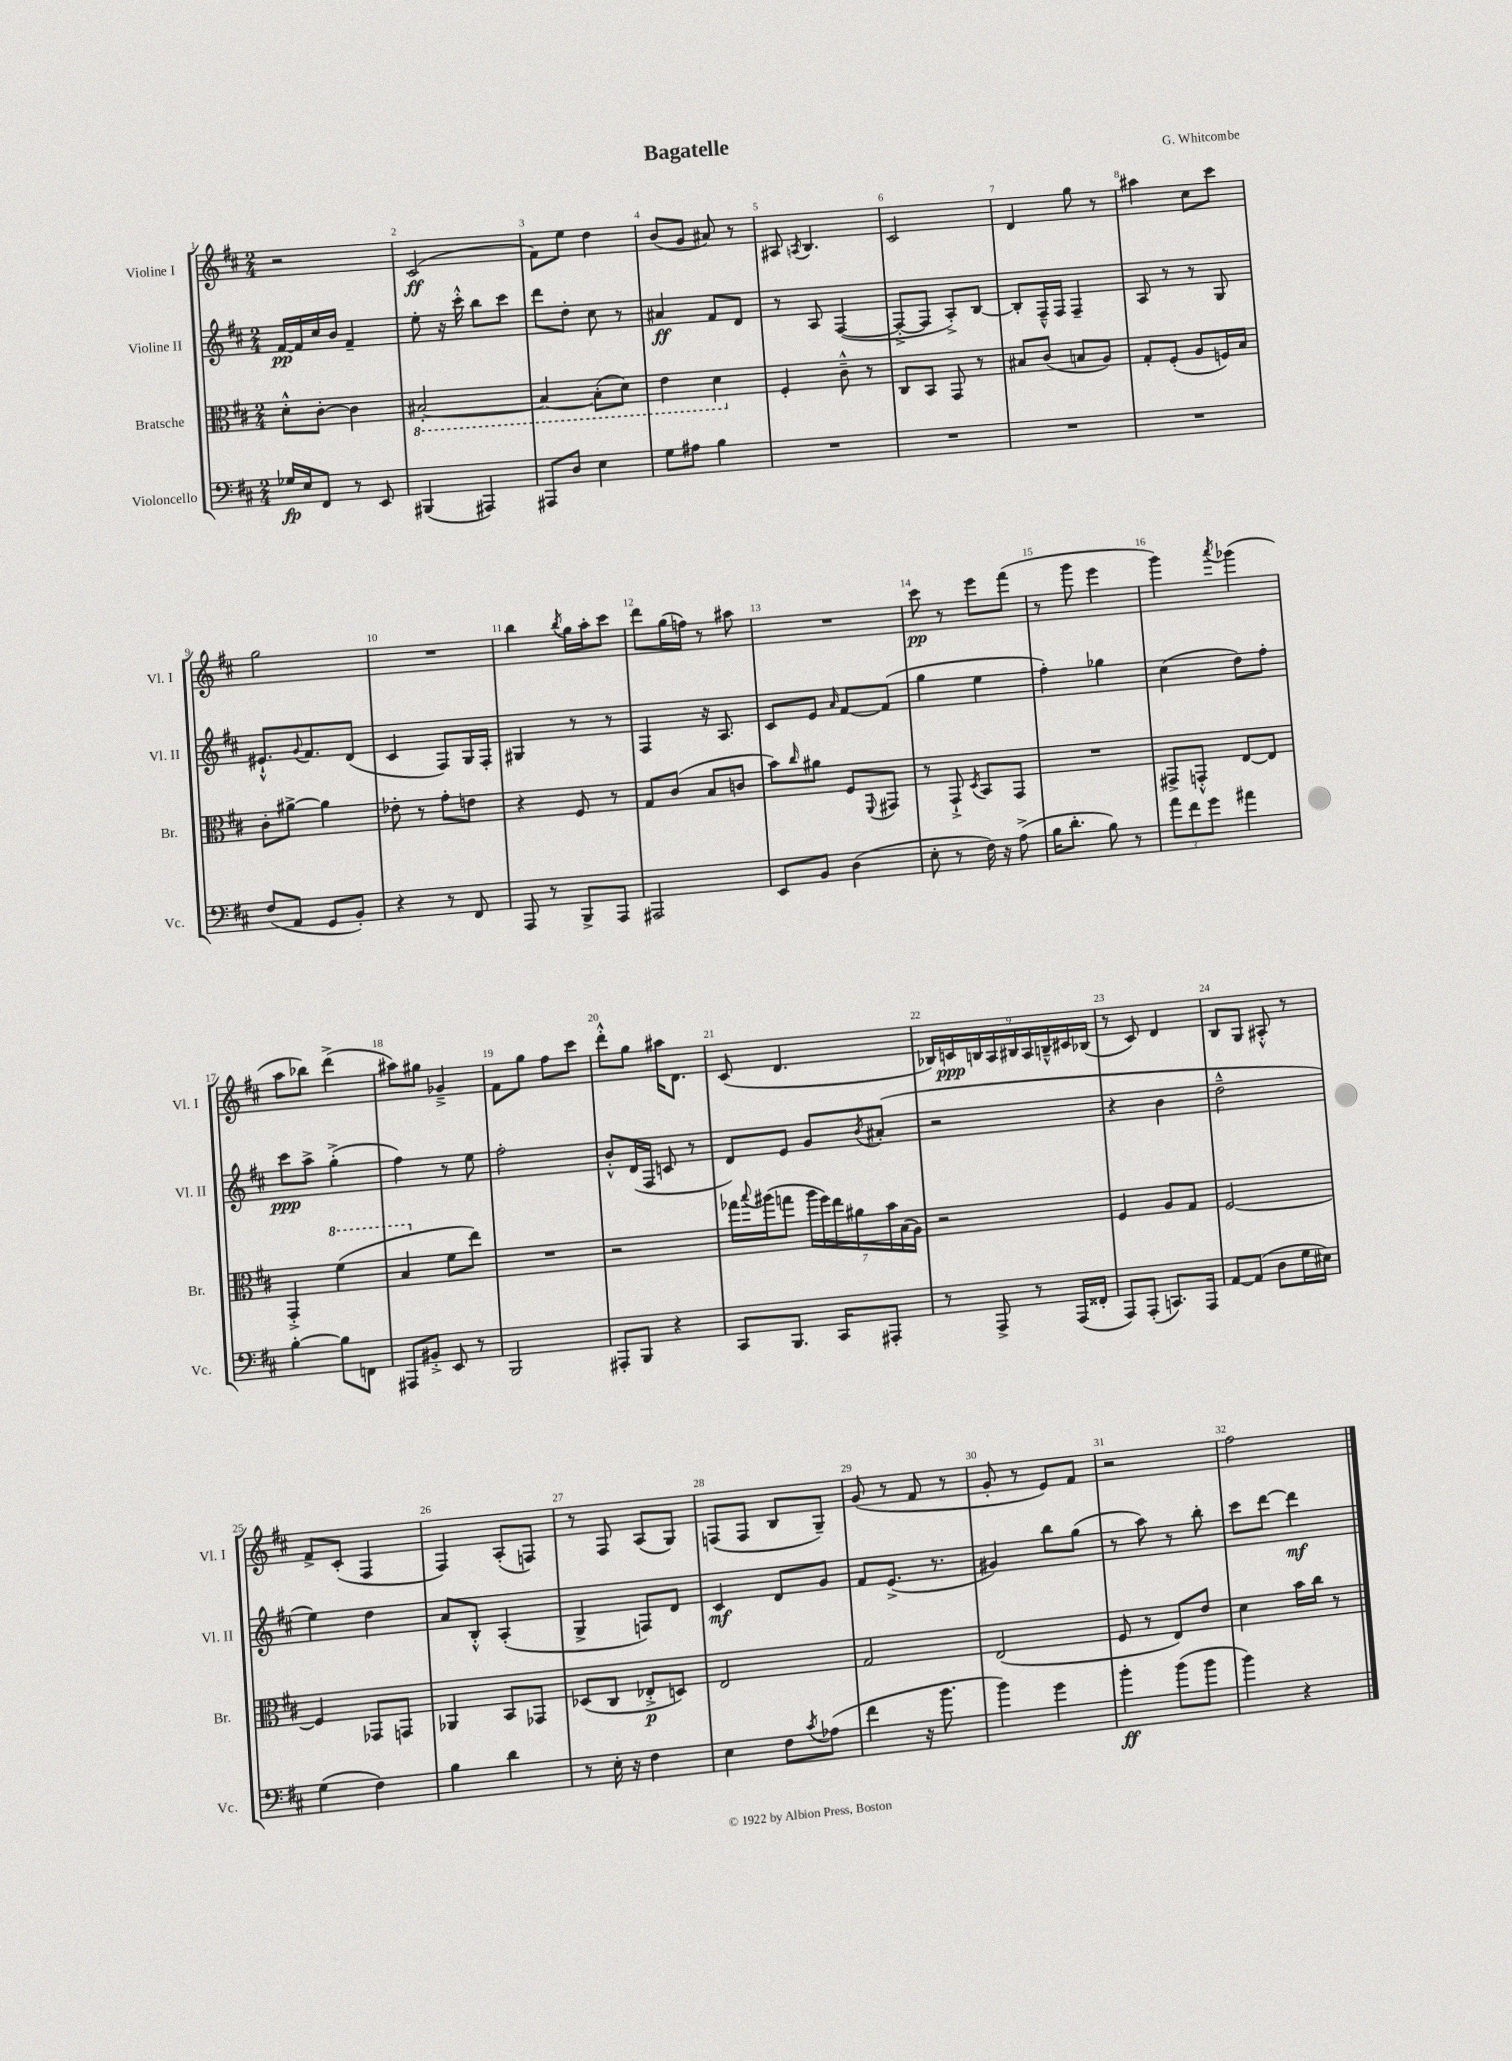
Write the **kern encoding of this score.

**kern	**dynam	**kern	**dynam	**kern	**dynam	**kern	**dynam
*part4	*part4	*part3	*part3	*part2	*part2	*part1	*part1
*staff4	*staff4	*staff3	*staff3	*staff2	*staff2	*staff1	*staff1
*I"Violoncello	*	*I"Bratsche	*	*I"Violine II	*	*I"Violine I	*
*I'Vc.	*	*I'Br.	*	*I'Vl. II	*	*I'Vl. I	*
*clefF4	*	*clefC3	*	*clefG2	*	*clefG2	*
*k[f#c#]	*	*k[f#c#]	*	*k[f#c#]	*	*k[f#c#]	*
*M2/4	*	*M2/4	*	*M2/4	*	*M2/4	*
=1	=1	=1	=1	=1	=1	=1	=1
16G-X/LL	fp	8d'^^\L	.	[16f#/LL	pp	2r	.
16E/J	.	.	.	16f#/]	.	.	.
8FF#/J	.	[8c#'\J	.	16cc#/	.	.	.
.	.	.	.	16b/JJ	.	.	.
8r	.	4c#\]	.	4f#~/	.	.	.
8EE/	.	.	.	.	.	.	.
=2	=2	=2	=2	=2	=2	=2	=2
*	*	*8ba	*	*	*	*	*
(4BBB#X/	.	[2BB#X'/	.	8ee'\	.	(2c#/	ff
.	.	.	.	16r	.	.	.
.	.	.	.	16ccc#'^^\	.	.	.
4AAA#X/)	.	.	.	8bb\L	.	.	.
.	.	.	.	8ccc#\J	.	.	.
=3	=3	=3	=3	=3	=3	=3	=3
8AAA#X/L	.	4BB#/_	.	8ddd\L	.	8f#\L)	.
8D/J	.	.	.	8dd'\J	.	8ee\J	.
4E\	.	(8BB#'\L]	.	8cc#\	.	4dd\	.
.	.	8D\J)	.	8r	.	.	.
=4	=4	=4	=4	=4	=4	=4	=4
8G\L	.	4E\	.	4a#X/	ff	(8b/L	.
8A#X\J	.	.	.	.	.	8g/J	.
4B\	.	4D\	.	8f#/L	.	8a#X/)	.
.	.	.	.	8d/J	.	8r	.
=5	=5	=5	=5	=5	=5	=5	=5
*	*	*X8ba	*	*	*	*	*
2r	.	4F#'/	.	8r	.	8A#X/	.
.	.	.	.	.	.	8qAn/	.
.	.	.	.	8A/	.	4.B/	.
.	.	8c#~^^\	.	([4F#/	.	.	.
.	.	8r	.	.	.	.	.
=6	=6	=6	=6	=6	=6	=6	=6
2r	.	8C#/L	.	8F#'^/L_	.	2c#/	.
.	.	8BB/J	.	8F#/J]	.	.	.
.	.	8GG/	.	8A'^/L)	.	.	.
.	.	8r	.	[8B/J	.	.	.
=7	=7	=7	=7	=7	=7	=7	=7
2r	.	8B#X/L	.	8B'/L]	.	4d/	.
.	.	(8c#/J	.	16F#~^^/L	.	.	.
.	.	.	.	16F#/JJ	.	.	.
.	.	8Bn/L	.	4F#~/	.	8gg\	.
.	.	8A/J)	.	.	.	8r	.
=8	=8	=8	=8	=8	=8	=8	=8
2r	.	8G'/L	.	8A/	.	4aa#X\	.
.	.	(8F#'/J	.	8r	.	.	.
.	.	8A/L	.	8r	.	8cc#\L	.
.	.	16Fn/L)	.	8G/	.	8ccc#\J	.
.	.	16B/JJ	.	.	.	.	.
!!LO:LB:g=z
=9	=9	=9	=9	=9	=9	=9	=9
(8F#/L	.	8c#'\L	.	8.e#X`^^/L	.	2gg\	.
8AA/J	.	[8a#X^\J	.	.	.	.	.
.	.	.	.	8qqg/	.	.	.
.	.	.	.	8.f#/	.	.	.
8GG/L	.	4a#\]	.	.	.	.	.
8BB'/J)	.	.	.	(8d/J	.	.	.
=10	=10	=10	=10	=10	=10	=10	=10
4r	.	8e-X'\	.	4c#/	.	2r	.
.	.	8r	.	.	.	.	.
8r	.	8g'\L	.	8F#/L)	.	.	.
8FF#/	.	8en\J	.	16G/L	.	.	.
.	.	.	.	16F#'/JJ	.	.	.
=11	=11	=11	=11	=11	=11	=11	=11
8AAA/	.	4r	.	4G#X/	.	4bb\	.
8r	.	.	.	.	.	.	.
.	.	.	.	.	.	8qbb/	.
8BBB^/L	.	8F#/	.	8r	.	16gg\LL	.
.	.	.	.	.	.	16aa'\J	.
8AAA/J	.	8r	.	8r	.	8ccc#\J	.
=12	=12	=12	=12	=12	=12	=12	=12
2AAA#X/	.	8G/L	.	4F#/	.	8ddd\L	.
.	.	(8c#/J	.	.	.	(16gg\L	.
.	.	.	.	.	.	16ffn\JJ)	.
.	.	8B/L	.	16r	.	8r	.
.	.	.	.	8.A/	.	.	.
.	.	8cn/J	.	.	.	8aa#X\	.
=13	=13	=13	=13	=13	=13	=13	=13
8EE/L	.	8b\L)	.	8c#/L	.	2r	.
.	.	16qqcc#/	.	.	.	.	.
8BB/J	.	8a#X\J	.	8e/J	.	.	.
.	.	.	.	16qqa/	.	.	.
(4D\	.	8F#/L	.	[8f#/L	.	.	.
.	.	8qqFF#/	.	.	.	.	.
.	.	8GG#X/J	.	(8f#/J]	.	.	.
=14	=14	=14	=14	=14	=14	=14	=14
8E'\	.	8r	.	4gg\	.	8ccc#\	pp
8r	.	8GG`^/	.	.	.	8r	.
.	.	8qD/	.	.	.	.	.
16F#\)	.	8BB/L	.	4ee\	.	8eee\L	.
16r	.	.	.	.	.	.	.
(8A^\	.	8GG/J	.	.	.	(8fff#\J	.
=15	=15	=15	=15	=15	=15	=15	=15
16B\KL	.	2r	.	4ff#'\)	.	8r	.
8.d'\J	.	.	.	.	.	.	.
.	.	.	.	.	.	8ggg\	.
8B\)	.	.	.	4gg-X\	.	4eee\	.
8r	.	.	.	.	.	.	.
=16	=16	=16	=16	=16	=16	=16	=16
12a\L	.	8GG#X^/L	.	(4cc#\	.	4ggg\)	.
12f#\	.	.	.	.	.	.	.
.	.	8GGn'^^/J	.	.	.	.	.
12g\J	.	.	.	.	.	.	.
.	.	.	.	.	.	8qaaa/	.
4a#X\	.	[8E/L	.	8dd\L)	.	(4ggg-X\	.
.	.	8E/J]	.	8ff#'\J	.	.	.
!!LO:LB:g=z
=17	=17	=17	=17	=17	=17	=17	=17
[4B'\	.	4GG'^/	.	8ccc#\L	ppp	8aa\L	.
.	.	.	.	8aa^\J	.	8bb-X\J)	.
*	*	*8va	*	*	*	*	*
8B\L]	.	(4ff#\	.	(4gg'^\	.	(4ddd^\	.
8FFn\J	.	.	.	.	.	.	.
=18	=18	=18	=18	=18	=18	=18	=18
8AAA#X/L	.	4b/	.	4ff#\)	.	8aa#X\L)	.
8BB#X'^/J	.	.	.	.	.	8gg#X\J	.
*	*	*X8va	*	*	*	*	*
8EE/	.	8f#\L	.	8r	.	4g-X~^/	.
8r	.	8ee\J)	.	8ee\	.	.	.
=19	=19	=19	=19	=19	=19	=19	=19
2BBB/	.	2r	.	2ff#'\	.	8f#\L	.
.	.	.	.	.	.	8gg\J	.
.	.	.	.	.	.	8ff#\L	.
.	.	.	.	.	.	8ccc#\J	.
=20	=20	=20	=20	=20	=20	=20	=20
8AAA#X'/L	.	2r	.	8b'^^/L	.	8ddd'^^\L	.
8BBB/J	.	.	.	(16d/L	.	8gg\J	.
.	.	.	.	16F#/JJ	.	.	.
4r	.	.	.	8cn/	.	16aa#X\KL	.
.	.	.	.	.	.	8.d\J	.
.	.	.	.	8r	.	.	.
=21	=21	=21	=21	=21	=21	=21	=21
8CC#/L	.	16gg-X\LL	.	8d/L)	.	(8c#/	.
.	.	8qqbb/	.	.	.	.	.
.	.	(16aa#X\J	.	.	.	.	.
8.BBB/J	.	8ggn\J	.	8e/J	.	4.d/	.
.	.	28aa#\LL	.	8g/L	.	.	.
.	.	28ff#\)	.	.	.	.	.
16CC#/KL	.	.	.	.	.	.	.
.	.	28ee\	.	.	.	.	.
.	.	28a#X\	.	.	.	.	.
.	.	.	.	8qb/	.	.	.
8AAA#X'/J	.	.	.	(8a#X'/J	.	.	.
.	.	28b\	.	.	.	.	.
.	.	(28B\	.	.	.	.	.
.	.	28A\JJ)	.	.	.	.	.
=22	=22	=22	=22	=22	=22	=22	=22
8r	.	2r	.	2r	.	18B-X/LL)	.
.	.	.	.	.	.	18cn/	ppp
.	.	.	.	.	.	18Bn/	.
8AAA^/	.	.	.	.	.	.	.
.	.	.	.	.	.	18A/	.
.	.	.	.	.	.	18B#X/	.
8r	.	.	.	.	.	.	.
.	.	.	.	.	.	18A/	.
.	.	.	.	.	.	18Bn~^^/	.
(16AAA/LL	.	.	.	.	.	.	.
.	.	.	.	.	.	18c#X/	.
16FF##X'/JJ	.	.	.	.	.	.	.
.	.	.	.	.	.	(18B-X/JJ	.
=23	=23	=23	=23	=23	=23	=23	=23
8AAA/L)	.	4F#/	.	4r	.	8r	.
(8AAA'/J	.	.	.	.	.	8c#/)	.
8.CCn/L)	.	8A/L	.	4b\	.	4d/	.
.	.	8G/J	.	.	.	.	.
16AAA/Jk	.	.	.	.	.	.	.
=24	=24	=24	=24	=24	=24	=24	=24
[8AA/L	.	[2F#/	.	2dd~^^\	.	8B/L	.
(8AA/J]	.	.	.	.	.	8G/J	.
8D\L	.	.	.	.	.	8A#X'^^/	.
16G\L	.	.	.	.	.	8r	.
16E#X\JJ)	.	.	.	.	.	.	.
!!LO:LB:g=z
=25	=25	=25	=25	=25	=25	=25	=25
(4G\	.	4F#/]	.	4ee\)	.	8f#^/L	.
.	.	.	.	.	.	(8c#'/J	.
4F#\)	.	8GG-X/L	.	4dd\	.	4F#/	.
.	.	8GGn/J	.	.	.	.	.
=26	=26	=26	=26	=26	=26	=26	=26
4B\	.	4AA-X/	.	8a/L	.	4F#/)	.
.	.	.	.	8B'^^/J	.	.	.
4d\	.	8BB/L	.	(4A'/	.	(8A'/L	.
.	.	8GG-X/J	.	.	.	8Fn/J)	.
=27	=27	=27	=27	=27	=27	=27	=27
8r	.	(8D-X/L	.	4G^/	.	8r	.
16E'\	.	8C#/J	.	.	.	8F#/	.
16r	.	.	.	.	.	.	.
4F#\	.	8E-X'^/L	p	8Fn/L)	.	(8A/L	.
.	.	8Dn/J)	.	8d/J	.	8G/J)	.
=28	=28	=28	=28	=28	=28	=28	=28
4E\	.	2E/	.	4c#/	mf	(8Fn/L	.
.	.	.	.	.	.	8F/J	.
8F#\L	.	.	.	8d/L	.	8B/L	.
8qc#/	.	.	.	.	.	.	.
(8A-X\J	.	.	.	8g/J	.	8G~/J)	.
=29	=29	=29	=29	=29	=29	=29	=29
4f#\	.	2G/	.	8f#/L	.	(8g/	.
.	.	.	.	(8.e^/J	.	8r	.
16r	.	.	.	.	.	8f#/	.
8.b\	.	.	.	8.r	.	.	.
.	.	.	.	.	.	8r	.
=30	=30	=30	=30	=30	=30	=30	=30
4b\)	.	(2E/	.	4g#X/)	.	8g'/	.
.	.	.	.	.	.	8r	.
4g\	.	.	.	8bb\L	.	8e/L)	.
.	.	.	.	(8gg\J	.	8f#/J	.
=31	=31	=31	=31	=31	=31	=31	=31
4b'\	ff	8F#/	.	8r	.	2r	.
.	.	8r	.	8aa\)	.	.	.
(8b\L	.	8E/L)	.	8r	.	.	.
8b\J	.	8e/J	.	8bb'\	.	.	.
=32	=32	=32	=32	=32	=32	=32	=32
4b\)	.	4d\	.	8ccc#\L	.	2ff#\	.
.	.	.	.	[8ddd\J	.	.	.
4r	.	16b\LL	.	4ddd\]	mf	.	.
.	.	16cc#\JJ	.	.	.	.	.
.	.	8r	.	.	.	.	.
==	==	==	==	==	==	==	==
*-	*-	*-	*-	*-	*-	*-	*-
